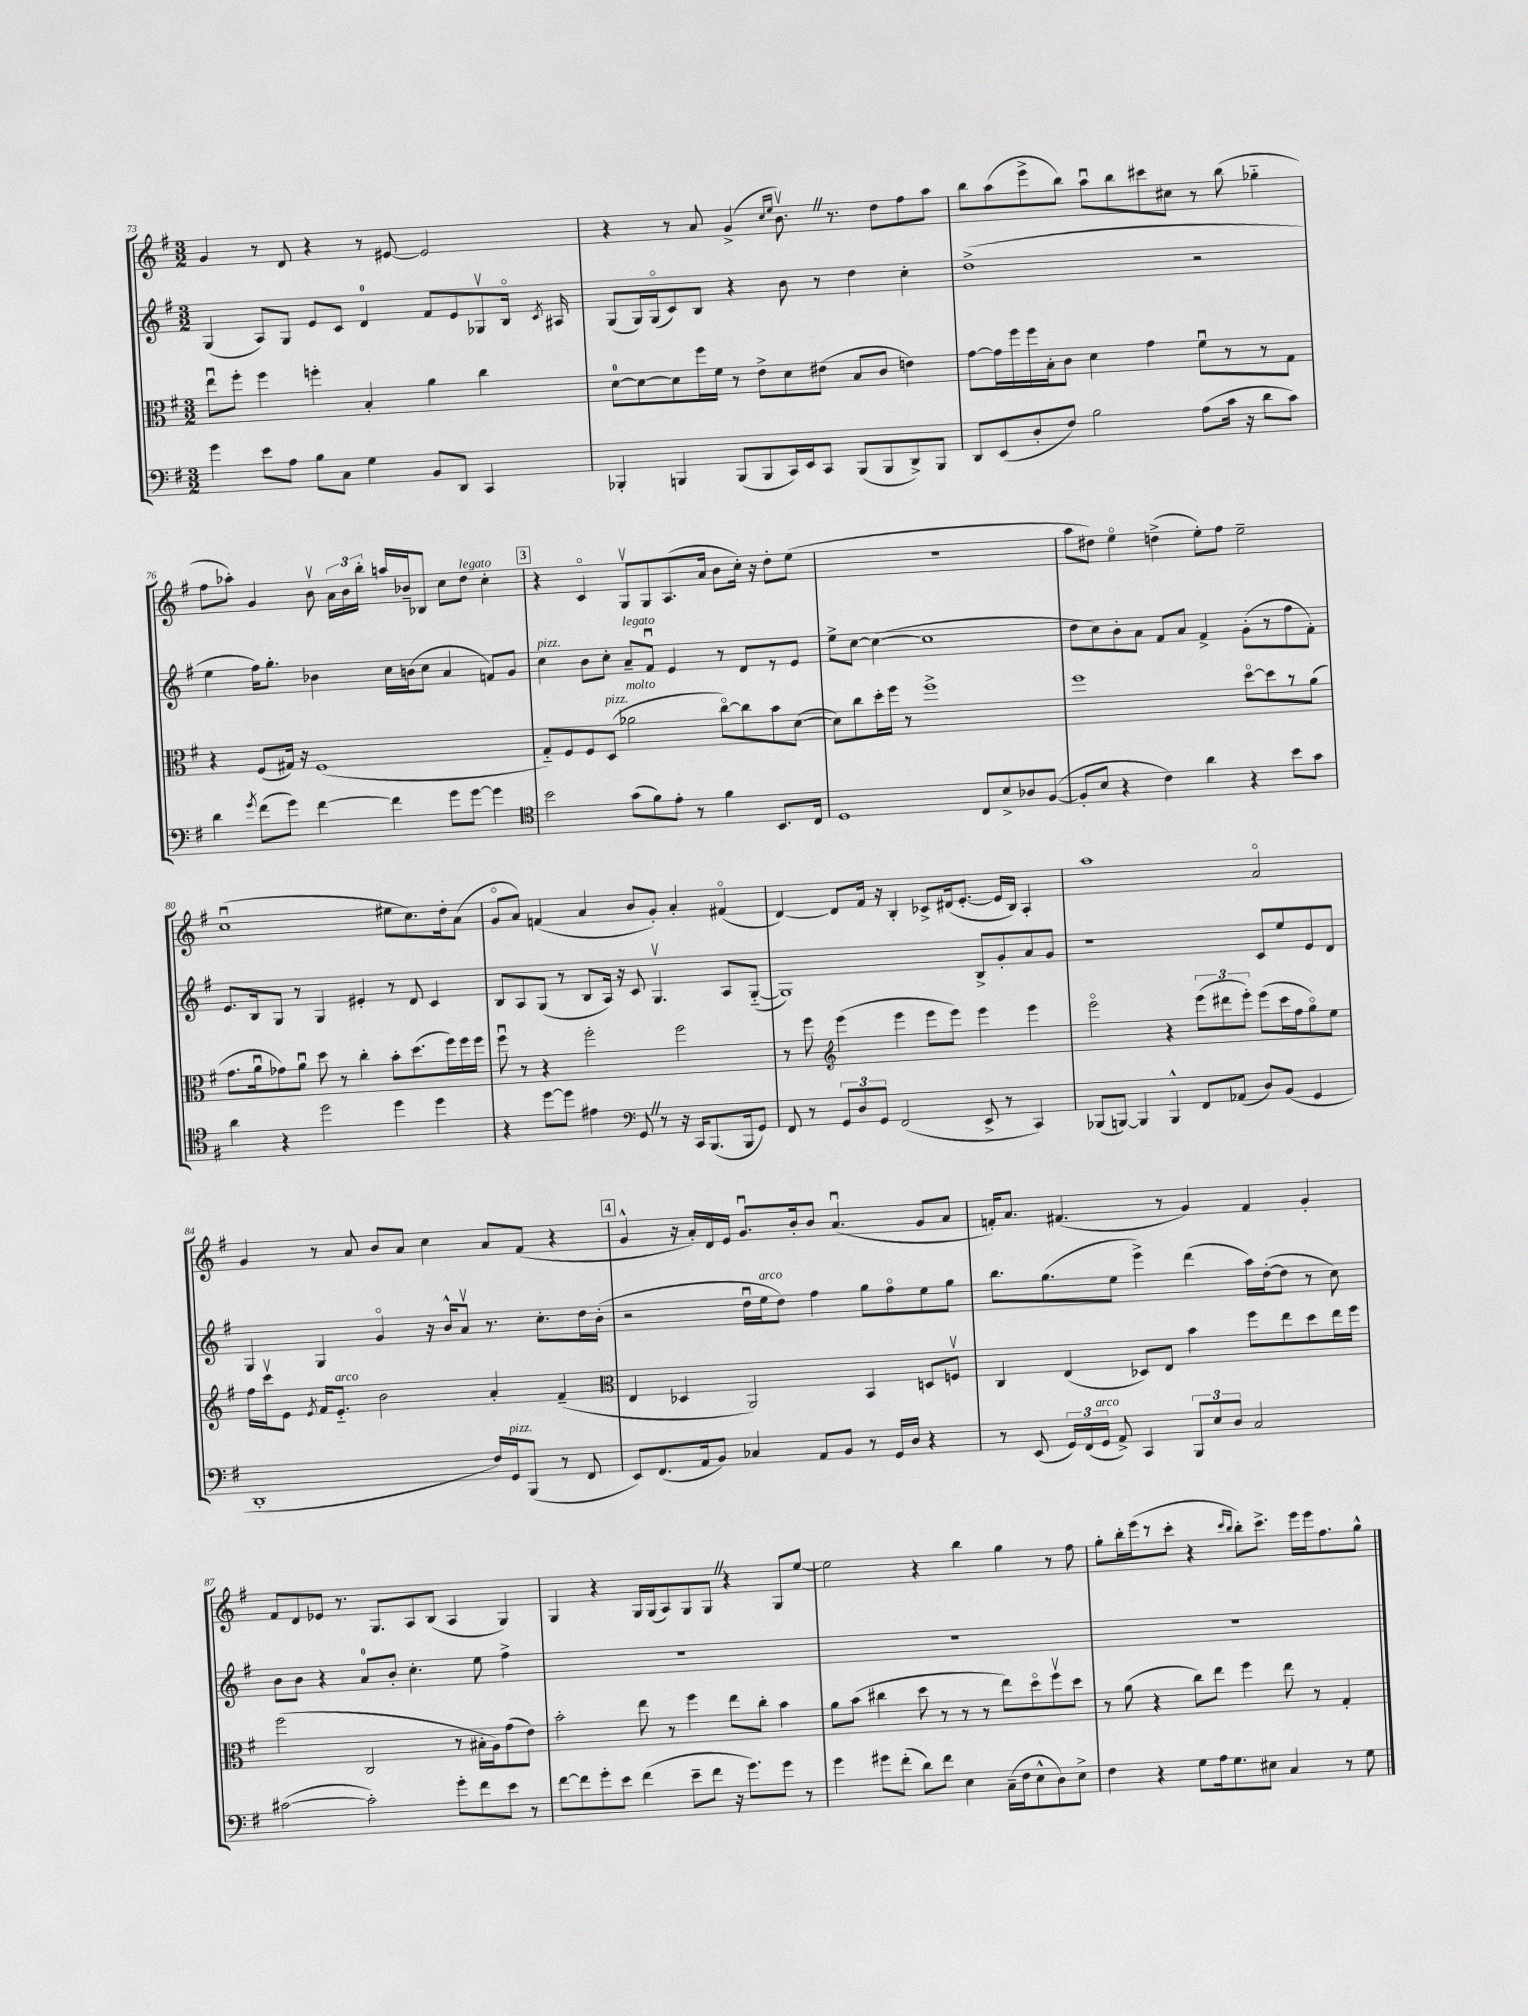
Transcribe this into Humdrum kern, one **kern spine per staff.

**kern	**kern	**kern	**kern
*part4	*part3	*part2	*part1
*staff4	*staff3	*staff2	*staff1
*clefF4	*clefC3	*clefG2	*clefG2
*k[f#]	*k[f#]	*k[f#]	*k[f#]
*M3/2	*M3/2	*M3/2	*M3/2
=73	=73	=73	=73
4g\	8eeu\L	(4G/	4g/
.	8ff#'\J	.	.
8e\L	4ff#\	8A/L)	8r
8A\J	.	8G/J	8d/
8B\L	4ffn'\	8e/L	4r
8C\J	.	8c/J	.
4G\	4B'/	4d/	8r
.	.	.	[8e#X/
8BB/L	4a\	8f#/L	2e#/]
8DD/J	.	8e/	.
4CC/	4cc\	8G-Xv/	.
.	.	16B/Jk	.
.	.	8qc/	.
.	.	16A#X/	.
=74	=74	=74	=74
4BBB-X'/	[8d\L	(8G/L	4r
.	8d\_	16G/L)	.
.	.	(16G/J	.
4BBBn/	8d\]	8c/)	8r
.	16ff#\L	8B/J	8a/
.	16f#\JJ	.	.
(8BBB/L	8r	4r	(4g^/
8BBB/	8e^\L	.	.
.	.	.	16qqcc/LL
.	.	.	16qqee/JJ
16CC/L)	8d\	8b\	8.bvZ\)
16EE/J	.	.	.
8CC/J	(8e#X\J	8r	.
.	.	.	8.r
(8BBB/L	8B/L	4dd\	.
8BBB/	8c/J	.	8dd\L
8DD^/)	4en\)	4cc'\	8ff#\
8BBB/J	.	.	8aa\J
=75	=75	=75	=75
8DD/L	[8g\L	(1dd^	8bb\L
(8EE/	16g\L]	.	(8aa\
.	16ff#\	.	.
8D'/	16ff#\	.	8eee^\
.	16B'\J	.	.
8F#/J)	8c\J	.	8bb\J)
2B\	4d\	.	8aau\L
.	.	.	8bb\
.	4g\	.	8ccc#X\
.	.	.	8cc#X\J
(8A\L	8f#u\L	2r	8r
16c\Jk	8r	.	(8bb\
16r	.	.	.
8d\L	8r	.	4gg-X\
8c\J)	8G\J	.	.
!!LO:LB:g=z
=76	=76	=76	=76
4d\	4r	4ee\	8ff#\L
.	.	.	8aa-X'\J)
8qg/	.	.	.
(8f#\L	(8F#/L	16ff#\KL)	4g/
.	.	8.gg'\J	.
8g\J)	16G#X/Jk)	.	.
.	16r	.	.
[4f#\	(1F#	4b-X\	8bv\
.	.	.	24a\LL
.	.	.	24b\
.	.	.	24bb'\JJ
4f#\]	.	16cc\LL	16aan/LL
.	.	(16bn\J	16b-X~/J
.	.	8cc\J	8B-X/J
8g\L	.	4a/	8cc\L
!	!	!	!LO:TX:a:i:t=legato
[8g\J	.	.	8dd\J
4g\]	.	8fn/L)	4cc'\
.	.	8g/J	.
!!LO:REH:place=s1:t=3
=77	=77	=77	=77
*clefC4	*	*	*
!	!	!LO:TX:a:i:t=pizz.	!
2b\	8G/L)	4cc\	4r
.	8F#/	.	.
.	8F#/	8b\L	4c/
!	!LO:TX:a:i:t=pizz.	!	!
.	(8D/J	8cc'\J	.
!	!	!LO:TX:a:i:t=legato	!
!	!LO:TX:a:i:t=molto	!	!
(8g\L	2a-X\	8a~/L	8Gv/L
8f#\)	.	8f#u/J	8G/
8e'\J	.	4e/	(8.A/
8r	.	.	.
.	.	.	16a/Jk
4f#\	[8cc\L)	8r	8b\L
.	8cc\]	8d/L	16cc'\Jk)
.	.	.	16r
8.BB/L	8b\	8r	8dd'\L
.	([8d\J	8e/J	(8ee\J
16C/Jk	.	.	.
=78	=78	=78	=78
1D	8d\L])	8ee^\L	1.r
.	8cc\	[8cc\J	.
.	16dd'\L	(4cc\_	.
.	16ff#\JJ	.	.
.	8r	.	.
.	1ff#^	1cc]	.
8C/L	.	.	.
8B^/	.	.	.
8A-X/	.	.	.
([8F#/J	.	.	.
=79	=79	=79	=79
8F#'/L]	1ff#	8dd\L	8aa\L
8B/J	.	8cc\)	8dd#X\J)
4r	.	8b'\	4ee\
.	.	8a\J	.
4c\)	.	8f#/L	(4ddn^\
.	.	8a/J	.
4a\	.	4f#^/	8ee'\L)
.	.	.	8ff#\J
4r	[8dd\L	(8g'\L	2ee~\
.	8dd\]	8r	.
8b\L	8r	8ff#\	.
8g\J	(8a\J	8f#'\J)	.
!!LO:LB:g=z
=80	=80	=80	=80
4a\	8.g\L	8.e/L	(1ccu
.	16au\k	16B/k	.
4r	8g-X\)	8G/J	.
.	8au\J	8r	.
2dd\	8dd\	4G/	.
.	8r	.	.
.	4cc'\	4e#X'/	.
4dd\	8b'\L	8r	8ee#X\L
.	(8.dd\	8d/	8.cc\)
4dd\	.	4c/	.
.	16ff#\L)	.	16dd'\k
.	16ff#\	.	(8a\J
.	16ff#\JJ	.	.
=81	=81	=81	=81
4r	8ff#u\	8B/L	8g/L
.	8r	8A/	8a/J)
[8dd\L	4r	(8G/J	(4fn/
8dd\J]	.	8r	.
4e#X\	2ff#'\	8B/L	4a/
.	.	16A/Jk)	.
.	.	16r	.
*clefF4	*	*	*
8GGZ/	.	8c/	8b/L
8r	.	4.Gv/	8g'/J)
16r	2ff#\	.	4a'/
16CC/KL	.	.	.
(8.BBB/	.	.	.
.	.	8A/L	(4f#X/
16BBB/k	.	.	.
8GG/J)	.	([8G/J	.
=82	=82	=82	=82
8FF#/	8r	1G])	[4d/)
8r	8ff#\	.	.
*	*clefG2	*	*
12GG/L	(4eee\	.	8d/L]
12D/	.	.	.
.	.	.	16f#/Jk
12GG/J	.	.	.
.	.	.	16r
(2FF#/	4eee\	.	4B'/
.	8eee\L	.	8c-X^/L
.	8eee\J)	.	(16d#X/k
.	.	.	[8.e'/J
8EE^/	4eee\	8B^/L	.
8r	.	8g'/	16e/LL]
.	.	.	16B/JJ)
4CC/)	4eee\	8a/	4A'/
.	.	8g/J	.
=83	=83	=83	=83
(8BBB-X/L	2eee\	1r	1aa
[8BBBn/J)	.	.	.
4BBB/]	.	.	.
4BBB^^/	4r	.	.
8FF#/L	(12eee\L	.	.
.	12ddd#X\	.	.
(8AA-X/J	.	.	.
.	12eee'\J)	.	.
8D/L)	(8eee\L	8c/L	2a/
(8BB/J	16ccc\L	8ee/	.
.	16ff#\J	.	.
4GG/	8gg\)	8e/	.
.	8ee\J	8d/J	.
!!LO:LB:g=z
=84	=84	=84	=84
1DD'	16ff#\LL	4G/	4g/
.	16cccv\J	.	.
.	8e\J	.	.
.	8qe/	.	.
.	16f#/KL	4G/	8r
!	!LO:TX:a:i:t=arco	!	!
.	8.e/J	.	.
.	.	.	8a/
.	2b\	4g/	8b/L
.	.	.	8a/J
.	.	16r	4cc\
.	.	16b^^/KL	.
.	.	8av/J	.
16F#/LL)	4a'/	8.r	8a/L
!LO:TX:a:i:t=pizz.	!	!	!
16GG/J	.	.	.
(8BBB/J	.	.	(8f#/J
.	.	8.cc'\L	.
8r	(4f#~/	.	4r
8FF#/	.	16dd\L	.
.	.	(16b'\JJ	.
!!LO:REH:place=s1:t=4
=85	=85	=85	=85
*	*clefC3	*	*
8EE/L)	4E/	2r	4g^^/
(8.FF#/	.	.	.
.	4D-X/	.	16r
16AA/k	.	.	16a'/LL)
8BB/J)	.	.	16d/
.	.	.	16e/JJ
4C-X/	2AA/)	16ddu\LL	8.gu/L
!	!	!LO:TX:a:i:t=arco	!
.	.	16ee\J	.
.	.	8dd\J)	.
.	.	.	16b'/k
8AA/L	.	4ff#\	8b/J
8BB/J	.	.	(4.au/
8r	4BB/	8gg\L	.
16GG/LL	.	8ff#\	.
16D/JJ	.	.	.
4r	8Dn/L	8ee\	8g/L
.	8Fnv/J	8gg\J	8a/J
=86	=86	=86	=86
8r	4C/	8.bb\L	16fn'/KL)
.	.	.	8.a/J
(8EE/	.	.	.
.	.	(8.gg\	.
24GG/LL)	(4E/	.	(4.f#X/
(24FF#/	.	.	.
!LO:TX:a:i:t=arco	!	!	!
24GG/JJ	.	.	.
8AA^/)	.	8ee\J	.
4CC/	8D-X/L)	4eee^\)	.
.	8E/J	.	8r
12BBB/L	4b\	(4ddd\	4g/)
12E/	.	.	.
12D/J	.	.	.
2C/	8ff#\L	16aa\LL)	4f#/
.	.	([16dd'\J	.
.	8ee\	8dd\J]	.
.	8dd\	8r	4g'/
.	16ee\L	8cc\)	.
.	16ff#\JJ	.	.
!!LO:LB:g=z
=87	=87	=87	=87
([2c#X\	(2ff#\	8b\L	8f#/L
.	.	8b\J	8d/
.	.	4r	8e-X/J
.	.	.	8.r
2c#'\])	2C/	8a/L	.
.	.	.	8.G/L
.	.	8b'/J	.
.	.	4.cc'\	8A/
.	.	.	(8B/J
8g'\L	8r	.	4A/
8f#\	16B#X'\LL	8ee\	.
.	16A\J)	.	.
8e\J	(8g\	4ff#^\	4G/)
8r	8e\J)	.	.
=88	=88	=88	=88
[8f#\L	2b'\	1.r	4G/
8f#\]	.	.	.
8g'\	.	.	4r
8e\J	.	.	.
(4f#\	8ee\	.	16G/LL
.	.	.	(16G/J
.	8r	.	8A/)
8e~\L	4ff#\	.	8G/
8f#\J	.	.	8GZ/J
16r	8ee\L	.	4r
8.g\L)	.	.	.
.	8cc'\J	.	.
8g\J	4b\	.	8G/L
8r	.	.	[8ee/J
=89	=89	=89	=89
4g\	8a\L	1.r	2ee\]
.	(8b\J	.	.
8g#X\L	4cc#X\	.	.
(8f#'\J	.	.	.
8d\L)	8dd\	.	4r
8f#\J	8r	.	.
4E\	8r	.	4bb\
.	8r	.	.
(16C~\LL	8ee\L)	.	4gg\
16F#\J	.	.	.
8E^^\	8dd\	.	.
8D\)	8ff#v\	.	8r
8E^\J	8dd\J	.	8ff#\
=90	=90	=90	=90
4F#\	8r	1.r	8gg'\L
.	(8a\	.	16bb'\L
.	.	.	(16eee\J
4r	4r	.	8r
.	.	.	8ccc'\J
8G\L	8cc\L)	.	4r
16A\k	8ee\J	.	.
8.G\	.	.	.
.	.	.	16qqccc/LL
.	.	.	16qqbb/JJ
.	4ff#\	.	8bb'\L)
8E#X\J	.	.	8.ccc^\J
4C/	8ee\	.	.
.	.	.	16eee\LL
.	8r	.	16eee\J
.	.	.	8.ff#\
8r	4G'/	.	.
8G\	.	.	8gg^^\J
==	==	==	==
*-	*-	*-	*-
